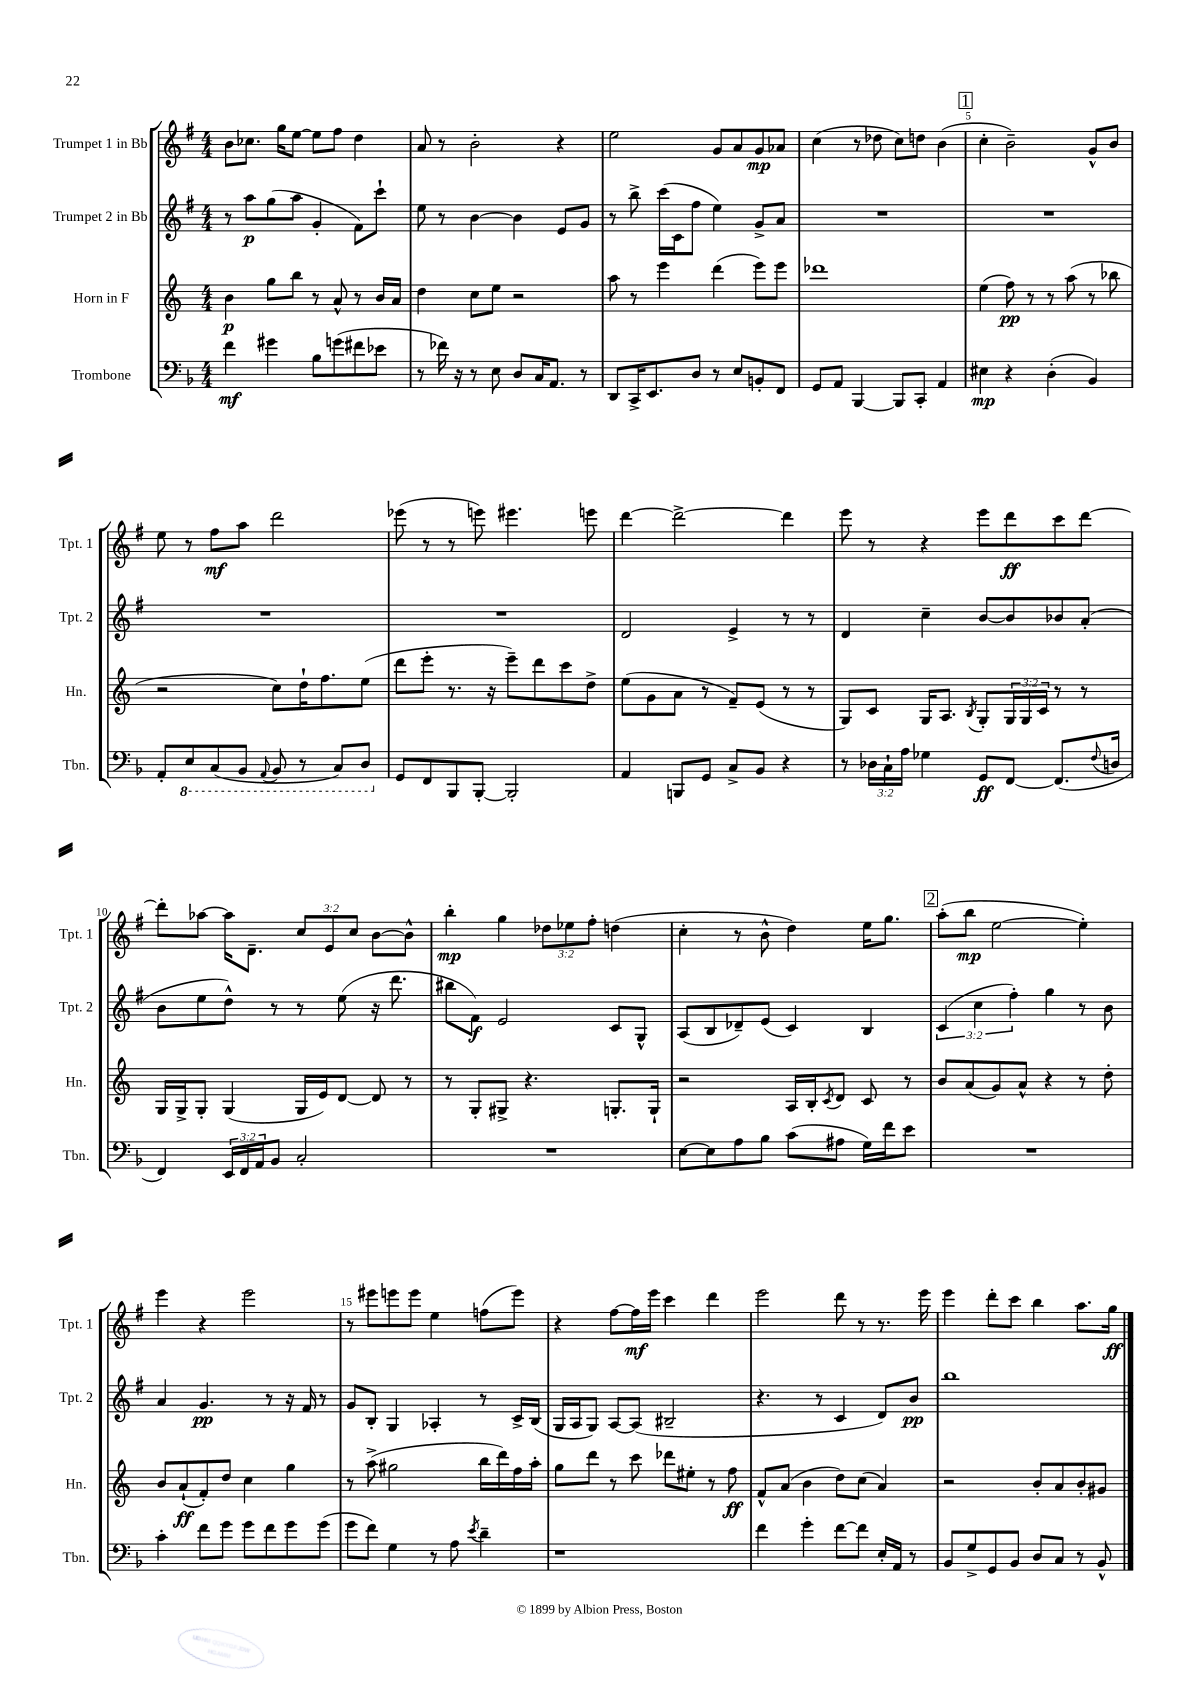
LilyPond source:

<<
\new StaffGroup <<
\new Staff = "s0" \with { instrumentName = "Trumpet 1 in Bb" shortInstrumentName = "Tpt. 1" } {
    \clef treble \key g \major \numericTimeSignature \time 4/4 \override Staff.TupletNumber.text = #tuplet-number::calc-fraction-text
    b'8 ces''8. g''16 e''8~ e''8 fis''8 d''4 |
    a'8 r8 b'2-. r4 |
    e''2 g'8 a'8 g'8\mp aes'8 |
    c''4( r8 des''8 c''8) d''8 b'4( |
    \mark \markup { \box "1" } c''4-. b'2--) g'8-^ b'8 |
    e''8 r8 fis''8\mf a''8 d'''2 |
    ees'''8( r8 r8 e'''8) eis'''4. e'''8 |
    d'''4~ d'''2~-> d'''4 |
    e'''8 r8 r4 e'''8 d'''8\ff c'''8 d'''8~ |
    d'''8-. aes''8~ aes''16 d'8.-- \tuplet 3/2 { c''8 e'8 c''8 } b'8~ b'8-^ |
    b''4-.\mp g''4 \tuplet 3/2 { des''8 ees''8 fis''8-. } d''4( |
    c''4-. r8 b'8-^ d''4) e''16 g''8. |
    \mark \markup { \box "2" } a''8-.( b''8\mp e''2~ e''4-.) |
    e'''4 r4 e'''2 |
    r8 eis'''8 e'''8 e'''8 e''4 f''8( e'''8) |
    r4 fis''8~ fis''16\mf e'''16 c'''4 d'''4 |
    e'''2 d'''8 r8 r8. e'''16 |
    e'''4 d'''8-. c'''8 b''4 a''8. g''16\ff \bar "|." |
}
\new Staff = "s1" \with { instrumentName = "Trumpet 2 in Bb" shortInstrumentName = "Tpt. 2" } {
    \clef treble \key g \major \numericTimeSignature \time 4/4 \override Staff.TupletNumber.text = #tuplet-number::calc-fraction-text
    r8 a''8\p g''8( a''8 g'4-. fis'8) c'''8-! |
    e''8 r8 b'4~ b'4 e'8 g'8 |
    r8 b''8-> c'''16( c'16 fis''8 e''4) g'8-> a'8 |
    R1 |
    \mark \markup { \box "1" } R1 |
    R1 |
    R1 |
    d'2 e'4-> r8 r8 |
    d'4 c''4-- b'8~ b'8 bes'8 a'8-.( |
    b'8 e''8 d''8-^) r8 r8 e''8( r16 d'''8. |
    bis''8 fis'8\f) e'2 c'8 g8-^ |
    a8( b8 des'8--) e'8( c'4) b4 |
    \mark \markup { \box "2" } \tuplet 3/2 { c'4( c''4 fis''4-.) } g''4 r8 b'8 |
    a'4 g'4.\pp r8 r16 fis'16 r8 |
    g'8 b8-. g4 aes4-. r8 c'16-> b16( |
    g16 a16 g8) a8~ a8( bis2-- |
    r4. r8 c'4 d'8) b'8\pp |
    b''1 \bar "|." |
}
\new Staff = "s2" \with { instrumentName = "Horn in F" shortInstrumentName = "Hn." } {
    \clef treble \key c \major \numericTimeSignature \time 4/4 \override Staff.TupletNumber.text = #tuplet-number::calc-fraction-text
    b'4\p g''8 b''8 r8 a'8-^ r8 b'16 a'16 |
    d''4 c''8 e''8 r2 |
    a''8 r8 e'''4 d'''4( e'''8) e'''8 |
    des'''1 |
    \mark \markup { \box "1" } e''4( f''8\pp) r8 r8 a''8( r8 bes''8 |
    r2 c''8) d''16-! f''8. e''8( |
    d'''8 e'''8-. r8. r16 e'''8--) d'''8 c'''8 d''8-> |
    e''8( g'8 a'8 r8 f'8--) e'8( r8 r8 |
    g8) c'8 g16 a8. \acciaccatura { b8 } g8-. \tuplet 3/2 { g16 g16 c'16 } r8 r8 |
    g16 g16-> g8-. g4( g16 e'16) d'8~ d'8 r8 |
    r8 g8-. gis8-> r4. g8.-. g16-! |
    r2 a16 b16-. \acciaccatura { c'8 } d'8 c'8 r8 |
    \mark \markup { \box "2" } b'8 a'8( g'8) a'8-^ r4 r8 d''8-. |
    b'8 a'8-!\ff( f'8-.) d''8 c''4 g''4 |
    r8 a''8->( gis''2 b''16 d'''16) f''16 a''16-. |
    g''8 d'''8 r8 c'''8 des'''8 eis''8-. r8 f''8\ff |
    f'8-^ a'8( b'4 d''8) c''8( a'4) |
    r2 b'8-. a'8 b'8-. gis'8 \bar "|." |
}
\new Staff = "s3" \with { instrumentName = "Trombone" shortInstrumentName = "Tbn." } {
    \clef bass \key f \major \numericTimeSignature \time 4/4 \override Staff.TupletNumber.text = #tuplet-number::calc-fraction-text
    f'4\mf gis'4 bes8 g'8( fis'8 ees'8 |
    r8 fes'16) r16 r8 e8 d8 c16 a,8. r8 |
    d,8 c,16-> e,8. d8 r8 e8 b,8-. f,8 |
    g,8 a,8 bes,,4~ bes,,8 c,8-. a,4 |
    \mark \markup { \box "1" } eis4\mp r4 d4-.( bes,4) |
    a,8-. \ottava #-1 e,8 c,8( bes,,8 \appoggiatura { a,,8 } bes,,8 r8 c,8) d,8 \ottava #0 |
    g,8 f,8 bes,,8 bes,,8~-. bes,,2-. |
    a,4 b,,8 g,8 c8-> bes,8 r4 |
    r8 \tuplet 3/2 { des16 c16-! a16 } ges4 g,8\ff f,8~ f,8.( \appoggiatura { f8 } d16 |
    f,4) \tuplet 3/2 { e,16 f,16 a,16 } bes,8 c2-. |
    R1 |
    e8~ e8 a8 bes8 c'8( ais8 g16) f'16 e'8 |
    \mark \markup { \box "2" } R1 |
    c'4-. f'8 g'8 g'8 f'8 g'8 g'8( |
    g'8 f'8) g4 r8 a8 \acciaccatura { e'8 } d'4-- |
    r1 |
    f'4 g'4-. f'8~ f'8 e16-. a,16 r8 |
    bes,8 g8-> g,8 bes,8 d8 c8 r8 bes,8-^ \bar "|." |
}
>>
>>
\layout { \context { \Score \override BarNumber.break-visibility = ##(#f #t #t) barNumberVisibility = #(every-nth-bar-number-visible 5) } }
